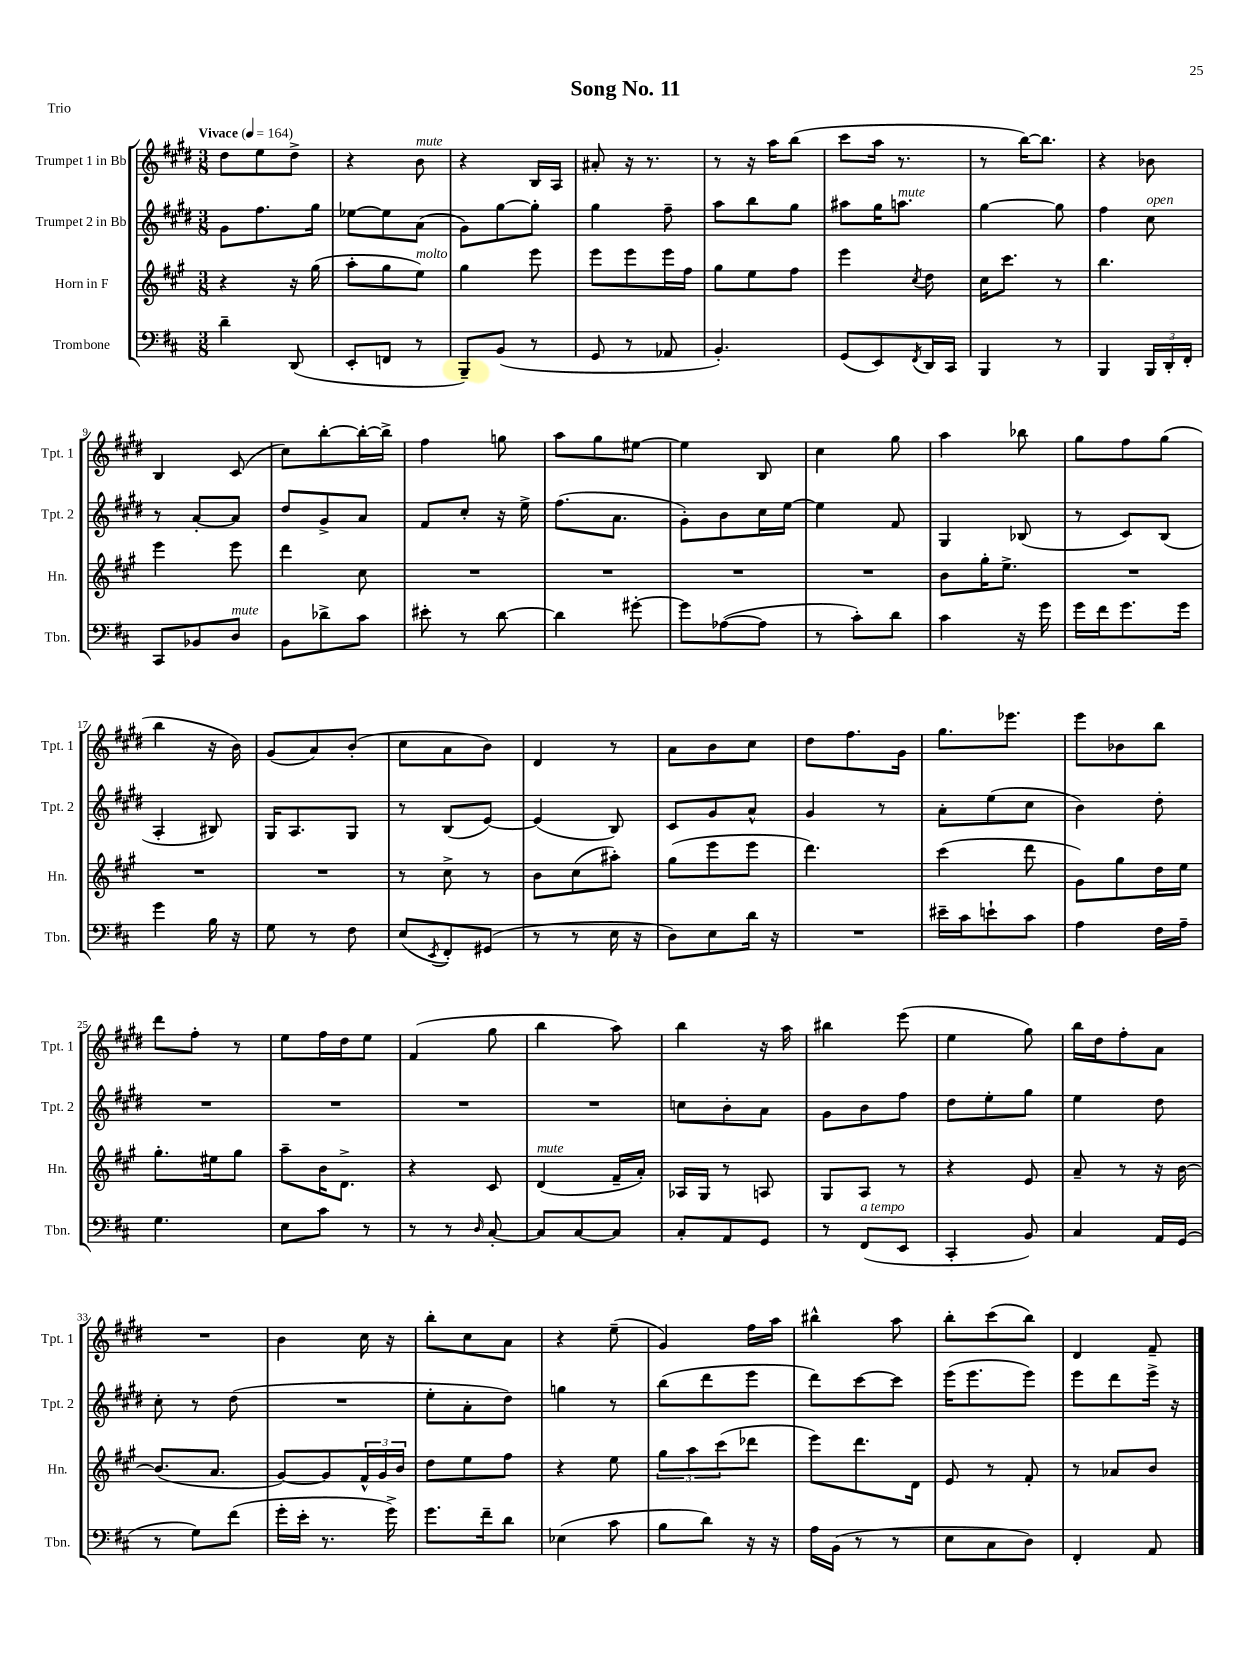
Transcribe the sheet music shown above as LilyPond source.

\header { title = "Song No. 11" piece = "Trio" }
<<
\new StaffGroup <<
\new Staff = "s0" \with { instrumentName = "Trumpet 1 in Bb" shortInstrumentName = "Tpt. 1" } {
    \clef treble \key e \major \numericTimeSignature \time 3/8 \tempo "Vivace" 4 = 164
    dis''8 e''8 dis''8-> |
    r4 b'8^\markup { \italic "mute" } |
    r4 b16 a16 |
    ais'8-. r16 r8. |
    r8 r16 a''16 b''8( |
    cis'''8 a''16 r8. |
    r8 b''16~) b''8. |
    r4 bes'8 |
    b4 cis'8( |
    cis''8) b''8~-. b''16~-. b''16-> |
    fis''4 g''8 |
    a''8 gis''8 eis''8~ |
    eis''4 b8 |
    cis''4 gis''8 |
    a''4 bes''8 |
    gis''8 fis''8 gis''8( |
    b''4 r16 b'16) |
    gis'8( a'8) b'8-.( |
    cis''8 a'8 b'8) |
    dis'4 r8 |
    a'8 b'8 cis''8 |
    dis''8 fis''8. gis'16 |
    gis''8. ees'''8. |
    e'''8 bes'8 b''8 |
    dis'''8 fis''8-. r8 |
    e''8 fis''16 dis''16 e''8 |
    fis'4( gis''8 |
    b''4 a''8) |
    b''4 r16 a''16 |
    bis''4 e'''8( |
    e''4 gis''8) |
    b''16 dis''16 fis''8-. a'8 |
    R4. |
    b'4 cis''16 r16 |
    b''8-. cis''8 a'8 |
    r4 e''8--( |
    gis'4) fis''16 a''16 |
    bis''4-^ a''8 |
    b''8-. cis'''8( b''8) |
    dis'4 fis'8-- \bar "|." |
}
\new Staff = "s1" \with { instrumentName = "Trumpet 2 in Bb" shortInstrumentName = "Tpt. 2" } {
    \clef treble \key e \major \numericTimeSignature \time 3/8
    gis'8 fis''8. gis''16 |
    ees''8~ ees''8 a'8( |
    gis'8) gis''8~ gis''8-. |
    gis''4 fis''8-- |
    a''8 b''8 gis''8 |
    ais''8 gis''16 a''8.^\markup { \italic "mute" } |
    gis''4~ gis''8 |
    fis''4 cis''8^\markup { \italic "open" } |
    r8 a'8~-. a'8 |
    dis''8 gis'8-> a'8 |
    fis'8 cis''8-. r16 e''16-> |
    fis''8.( a'8. |
    gis'8-.) b'8 cis''16 e''16~ |
    e''4 fis'8 |
    gis4 bes8( |
    r8 cis'8) b8( |
    a4-. bis8) |
    gis16 a8. gis8 |
    r8 b8( e'8~) |
    e'4( b8) |
    cis'8 gis'8 a'8-^ |
    gis'4 r8 |
    a'8-. e''8( cis''8 |
    b'4) dis''8-. |
    R4. |
    R4. |
    R4. |
    R4. |
    c''8 b'8-. a'8 |
    gis'8 b'8 fis''8 |
    dis''8 e''8-. gis''8 |
    e''4 dis''8 |
    cis''8-. r8 dis''8( |
    R4. |
    e''8-. a'8-. dis''8) |
    g''4 r8 |
    b''8( dis'''8 e'''8 |
    dis'''8) cis'''8~ cis'''8 |
    e'''16( e'''8. e'''8) |
    e'''8 dis'''8 e'''16-> r16 \bar "|." |
}
\new Staff = "s2" \with { instrumentName = "Horn in F" shortInstrumentName = "Hn." } {
    \clef treble \key a \major \numericTimeSignature \time 3/8
    r4 r16 gis''16( |
    a''8-. gis''8 e''8^\markup { \italic "molto" }) |
    gis''4 e'''8 |
    e'''8 e'''8 e'''16 fis''16 |
    gis''8 e''8 fis''8 |
    e'''4 \acciaccatura { cis''8 } d''8 |
    cis''16 cis'''8. r8 |
    b''4. |
    e'''4 e'''8 |
    d'''4 cis''8 |
    R4. |
    R4. |
    R4. |
    R4. |
    b'8 gis''16-. e''8.-> |
    R4. |
    R4. |
    R4. |
    r8 cis''8-> r8 |
    b'8 cis''8( ais''8-.) |
    gis''8( e'''8 e'''8 |
    d'''4.) |
    cis'''4( d'''8 |
    gis'8) gis''8 d''16 e''16 |
    gis''8.-. eis''16 gis''8 |
    a''8-- b'16 d'8.-> |
    r4 cis'8 |
    d'4^\markup { \italic "mute" }( fis'16-- a'16-.) |
    aes16 gis16 r8 a8 |
    gis8 a8 r8 |
    r4 e'8 |
    a'8-- r8 r16 b'16~ |
    b'8.( a'8. |
    gis'8~) gis'8 \tuplet 3/2 { fis'16-^ gis'16 b'16 } |
    d''8 e''8 fis''8 |
    r4 e''8 |
    \tuplet 3/2 { gis''8 a''8 cis'''8( } des'''8 |
    e'''8) d'''8. d'16 |
    e'8 r8 fis'8-. |
    r8 aes'8 b'8 \bar "|." |
}
\new Staff = "s3" \with { instrumentName = "Trombone" shortInstrumentName = "Tbn." } {
    \clef bass \key d \major \numericTimeSignature \time 3/8
    d'4-- d,8( |
    e,8-. f,8 r8 |
    b,,8--) b,8( r8 |
    g,8 r8 aes,8 |
    b,4.-.) |
    g,8( e,8) \acciaccatura { fis,8 } d,16 cis,16 |
    b,,4 r8 |
    b,,4 \tuplet 3/2 { b,,16 d,16-. fis,16-. } |
    cis,8 bes,8 d8^\markup { \italic "mute" } |
    b,8 des'8-> cis'8 |
    eis'8-. r8 d'8~ |
    d'4 gis'8~-. |
    gis'8 aes8~( aes8 |
    r8 cis'8-.) d'8 |
    cis'4 r16 g'16 |
    g'16 fis'16 g'8. g'16 |
    g'4 b16 r16 |
    g8 r8 fis8 |
    e8( \acciaccatura { e,8 } fis,8-.) gis,8( |
    r8 r8 e16 r16 |
    d8) e8 d'16 r16 |
    R4. |
    eis'16-- cis'16 e'8-! cis'8 |
    a4 fis16 a16-- |
    g4. |
    e8 cis'8 r8 |
    r8 r8 \grace { d16 } cis8~-. |
    cis8 cis8~ cis8 |
    cis8-. a,8 g,8 |
    r8 fis,8^\markup { \italic "a tempo" }( e,8 |
    cis,4-. b,8) |
    cis4 a,16 g,16( |
    r8 g8) fis'8( |
    g'16-. e'16-. r8. g'16->) |
    g'8. fis'16-- d'8 |
    ees4( cis'8 |
    b8 d'8) r16 r16 |
    a16 b,16( r8 r8 |
    e8 cis8 d8) |
    fis,4-. a,8 \bar "|." |
}
>>
>>
